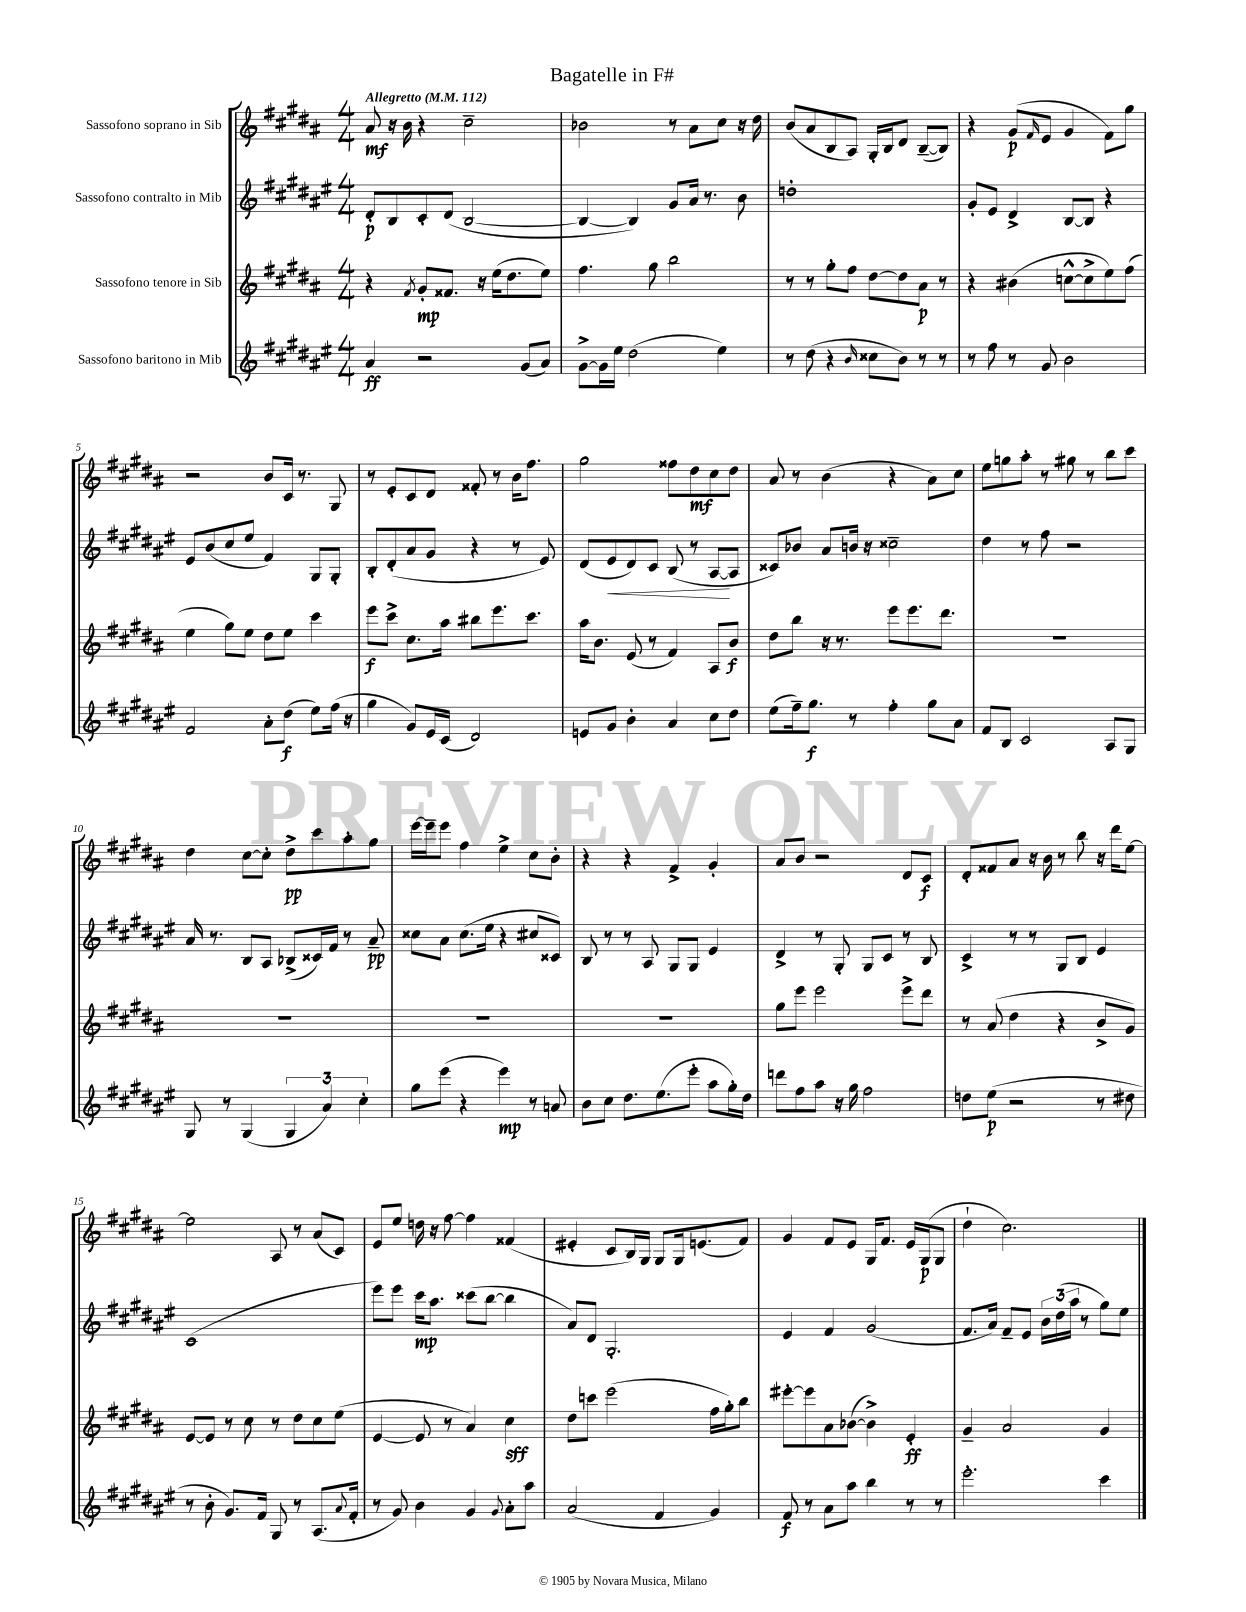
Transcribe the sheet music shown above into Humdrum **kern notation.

**kern	**kern	**kern	**kern
*staff4	*staff3	*staff2	*staff1
*clefG2	*clefG2	*clefG2	*clefG2
*k[f#c#g#d#a#e#]	*k[f#c#g#d#a#]	*k[f#c#g#d#a#e#]	*k[f#c#g#d#a#]
*M4/4	*M4/4	*M4/4	*M4/4
*MM112	*MM112	*MM112	*MM112
4a#	4r	8d#'	8a#
.	.	8B	16r
.	.	.	16b
.	8qf#	.	.
2r	8g#'	8c#'	4r
.	8.f##	(8d#	.
.	.	[2B	2cc#~
.	16r	.	.
.	(16ee	.	.
.	8.dd#	.	.
(8g#	.	.	.
8a#)	8ee)	.	.
=	=	=	=
[8g#^	4.ff#	4B_	2b-
16g#]	.	.	.
16ee#	.	.	.
(2dd#	.	4B])	.
.	8gg#	.	.
.	2bb	8g#	8r
.	.	16a#	8a#
.	.	8.r	.
4ee#)	.	.	8cc#
.	.	8b	16r
.	.	.	16dd#
=	=	=	=
8r	8r	1dd'	(8b
(8dd#	8r	.	8a#
4r	8gg#'	.	8B
.	8ff#	.	8A#)
16qqb	.	.	.
8cc##	[8dd#	.	16G#'
.	.	.	16B
8b)	8dd#]	.	8d#
8r	8a#	.	([8B~
8r	8r	.	8B])
=	=	=	=
8r	4r	8g#'	4r
8ff#	.	8e#	.
8r	(4b#	4d#^	(8g#
.	.	.	16qqf#
8g#	.	.	8e
2b	[8cc^^	[8B	4g#
.	8cc^]	8B]	.
.	8ee)	4r	8f#)
.	(8ff#	.	8gg#
=	=	=	=
2f#	4ee	8e#	2r
.	.	(8b	.
.	8gg#)	8cc#	.
.	8ee	8ee#	.
8a#'	8dd#	4f#)	8b
(8dd#	8ee	.	16c#
.	.	.	8.r
8ee#)	4ccc#	8G#	.
(16ff#	.	8G#'	8G#
16r	.	.	.
=	=	=	=
4gg#	8eee	8B'	8r
.	8ccc#^	(8d#'	8e'
8g#)	8.cc#	8a#	8c#
16e#	.	8g#	8d#
(16c#	16aa#	.	.
2d#)	8bb#	4r	8f##'
.	8.eee	.	8r
.	.	8r	16b
.	8.ccc#	.	8.ff#
.	.	8e#)	.
=	=	=	=
8e	16aa#	(8d#	2gg#
.	8.b	.	.
8g#	.	8e#	.
4b'	(8e	8d#)	.
.	8r	8c#	.
4a#	4f#)	(8B	8ff##
.	.	8r	8dd#
8cc#	8A#	[8A#	8cc#
8dd#	8b	8A#]	8dd#
=	=	=	=
(8ee#	8dd#	8c##)	8a#
16ff#~)	8bb	8b-	8r
8.gg#	.	.	.
.	16r	8a#	(4b
.	8.r	.	.
8r	.	16b	.
.	.	16r	.
4ff#'	8eee	2cc##~	4r
.	8.eee	.	.
8gg#	.	.	8a#)
.	8.ddd#	.	.
8a#	.	.	8cc#
=	=	=	=
8f#	1r	4dd#	8ee
8B	.	.	8gg
2c#	.	8r	8aa#'
.	.	8ff#	8r
.	.	2r	8gg#
.	.	.	8r
8A#	.	.	8bb
8G#	.	.	8ccc#
=	=	=	=
8G#	1r	16a#	4dd#
.	.	8.r	.
8r	.	.	.
(4G#	.	8B	[8cc#
.	.	8A#	8cc#']
6G#	.	(8B-^	8dd#^
.	.	16c##)	8ccc#
6a#)	.	.	.
.	.	16f#	.
.	.	8r	8aa#'
6cc#'	.	.	.
.	.	8a#~	8gg#
=	=	=	=
8gg#	1r	8cc##	[16eee
.	.	.	16eee~]
(8eee#	.	8a#	8eee
4r	.	(8.cc##	4ff#
.	.	16ee#	.
4eee#)	.	4r	4ee^
8r	.	8cc#	8cc#
8a	.	8c##)	8b'
=	=	=	=
8b	1r	8B	4r
8cc#	.	8r	.
8.dd#	.	8r	4r
.	.	8A#	.
(8.ee#	.	.	.
.	.	8G#	4f#^
8eee#'	.	8G#	.
8aa#	.	4e#	4g#'
16gg#')	.	.	.
16dd#	.	.	.
=	=	=	=
8ddd	8gg#	4d#^	8a#
8ff#	8eee	.	8b
8aa#	2eee	8r	2r
16r	.	8G#'	.
16gg#	.	.	.
2ff#	.	8G#	.
.	.	8c#	.
.	8eee^	8r	8d#
.	8ddd#	8B	8c#
=	=	=	=
8dd	8r	4c#^	8d#'
(8ee#	(8a#	.	8f##
2r	4dd#	8r	8a#
.	.	8r	16r
.	.	.	16b
.	4r	8G#	8r
.	.	8B	8bb
8r	8b^	4e#	16r
.	.	.	16ddd#
8dd#	8g#)	.	[8ee
=	=	=	=
8r	[8e	(1c#	2ee]
8b'	8e]	.	.
8.g#)	8r	.	.
.	8cc#	.	.
16f#	.	.	.
8G#	8r	.	8A#
8r	8dd#	.	8r
(8.A#	8cc#	.	(8a#
.	(8ee	.	8c#)
8qqa#	.	.	.
16f#'	.	.	.
=	=	=	=
8r	[4e	8eee#)	8e
8g#)	.	8eee#	8ee
4b	8e]	16ccc#	16dd
.	.	8.aa#	16r
.	8r	.	[8ff#
4g#	4a#)	(8ccc##	4ff#]
.	.	[8bb	.
8qqg#	.	.	.
8a#'	4cc#	4bb]	(4f##
8aa#	.	.	.
=	=	=	=
(2a#	8dd#	8a#)	4e#'
.	8ccc	8d#	.
.	(2eee	2.G#'	8c#
.	.	.	16B)
.	.	.	16G#
4f#	.	.	8G#
.	.	.	16G#
.	.	.	(8.e
4g#)	16ff#	.	.
.	16gg#')	.	.
.	8bb	.	8f#)
=	=	=	=
8f#	[8eee#'	4e#	4g#
8r	8eee#]	.	.
8a#	8a#	4f#	8f#
8aa#	([8b-	.	8e
4bb	4b-^])	(2g#	16G#
.	.	.	8.f#
8r	4e'	.	16e
.	.	.	(16G#
8r	.	.	8G#
=	=	=	=
2.eee#'	4g#~	8.f#	4dd#`
.	.	16a#)	.
.	2a#	8f#~	2.cc#)
.	.	8e#	.
.	.	24b	.
.	.	(24dd#	.
.	.	24aa#	.
.	.	8r	.
4ccc#	4g#	8gg#)	.
.	.	8ee#	.
==	==	==	==
*-	*-	*-	*-
